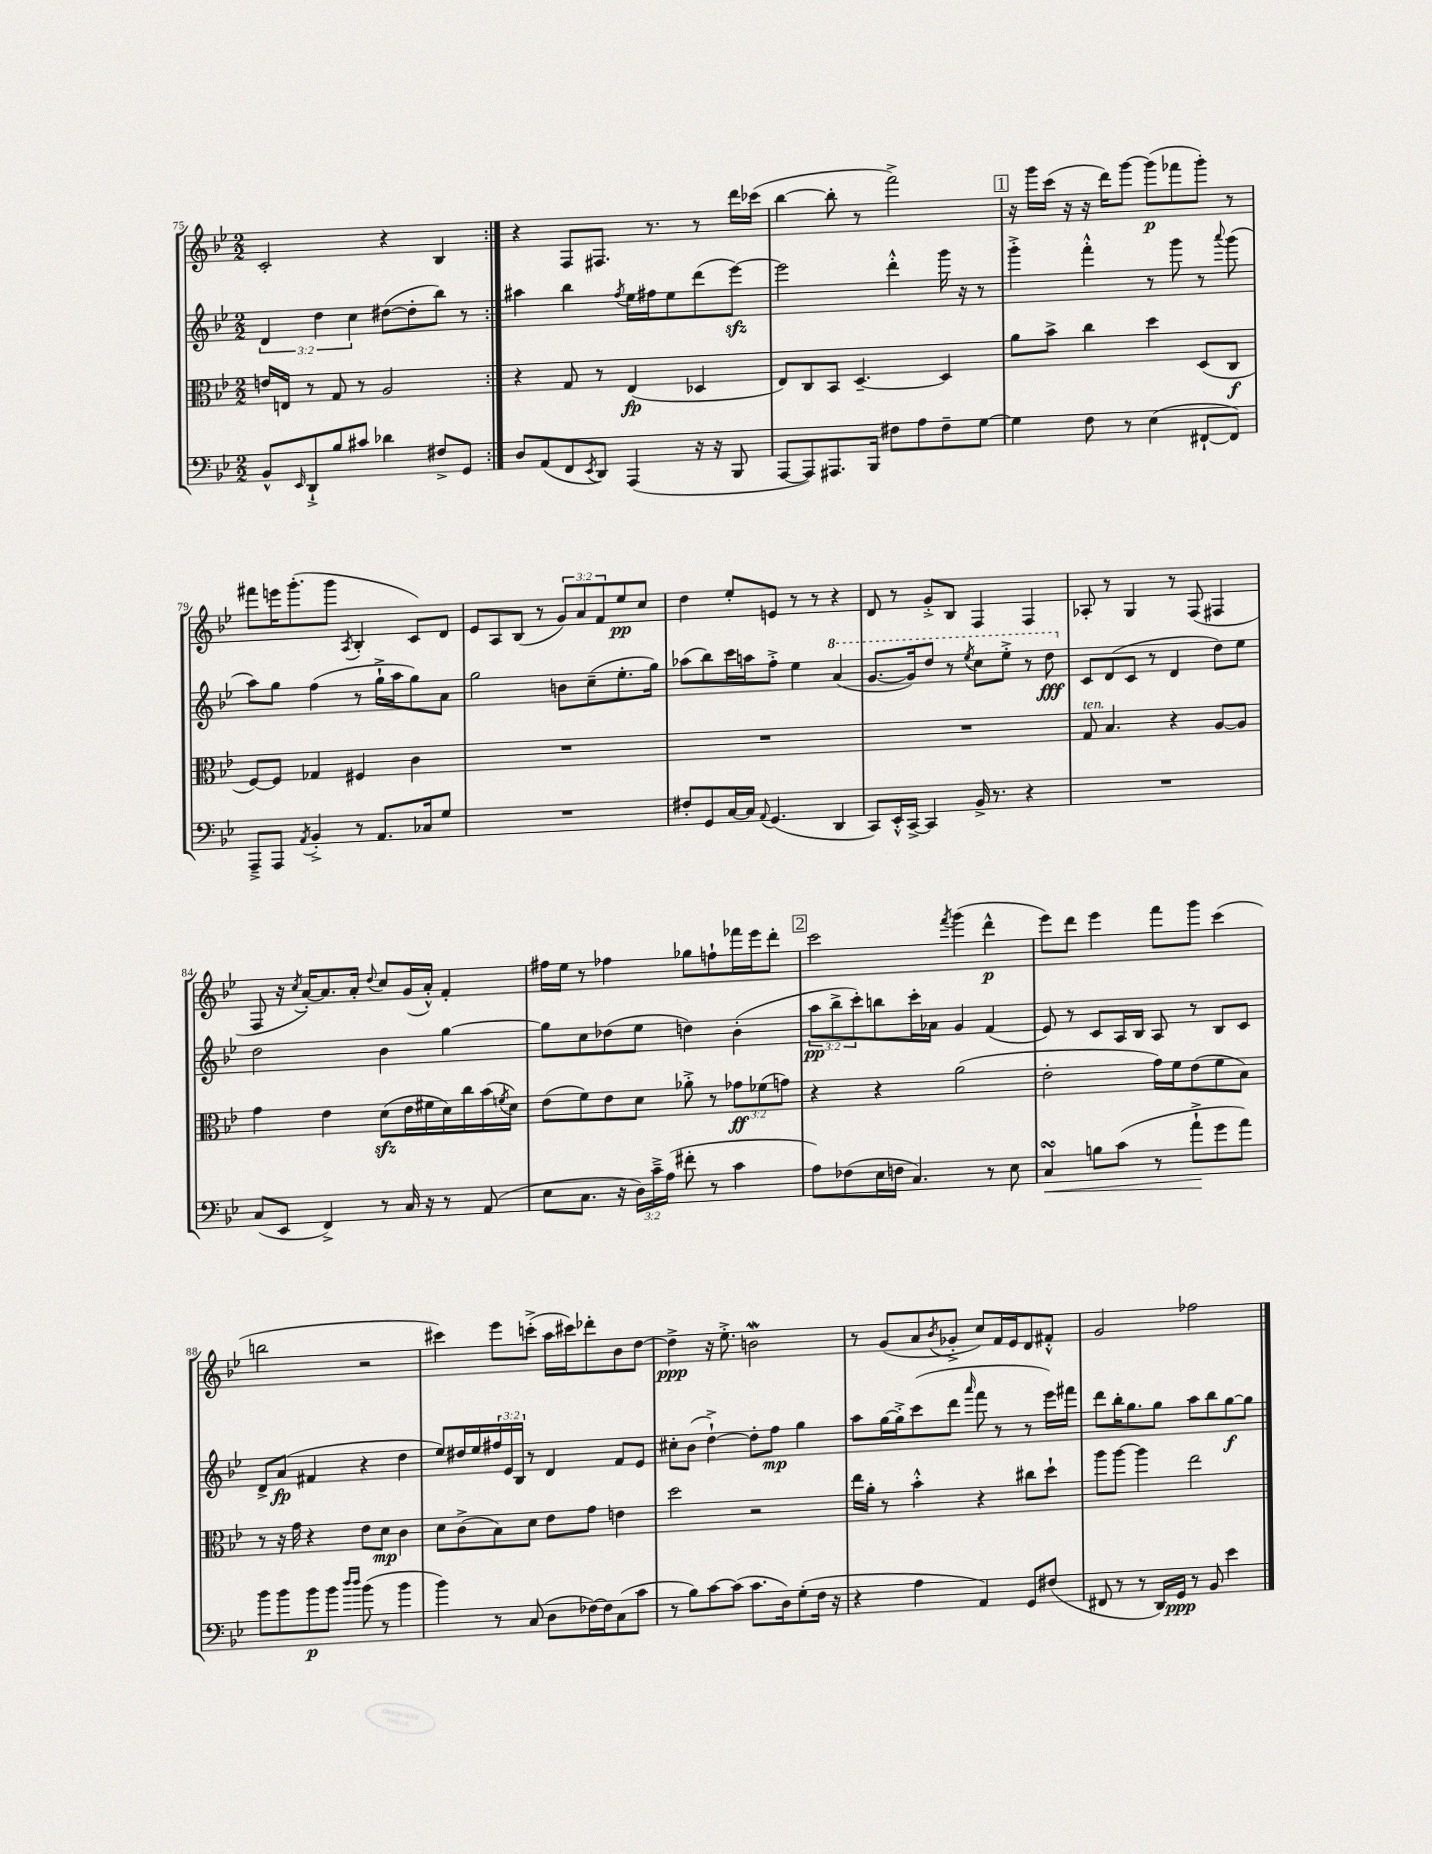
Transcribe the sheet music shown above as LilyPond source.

<<
\new StaffGroup <<
\new Staff = "s0" {
    \clef treble \key bes \major \numericTimeSignature \time 2/2 \override Staff.TupletNumber.text = #tuplet-number::calc-fraction-text
    \repeat volta 2 { c'2-. r4 bes4 | }
    r4 f8 fis8. r8. r8 d'''16 ces'''16( |
    bes''4~ bes''8-. r8 f'''2->) |
    \mark \markup { \box "1" } r16 g'''16 c'''16( r16 r16 d'''16) g'''8~ g'''8\p( fes'''8 g'''8-.) r8 |
    fis'''8 e'''16 g'''8.-.( g'''8 \acciaccatura { a8 } bes4-. c'8) d'8 |
    ees'8 a8 bes8( r8 \tuplet 3/2 { g'8) a'8 f'8 } ees''8\pp c''8 |
    d''4 ees''8-. e'8 r8 r8 r4 |
    d'8 r8 g'8-.-> bes8 f4 f4 |
    aes8-. r8 g4 r8 f8( fis4 |
    f8 r16 \acciaccatura { c''8 } a'16~-.) a'8. a'16-. \appoggiatura { d''8 } c''8 g'16( a'16-.-^) f'4-. |
    fis''16 ees''16 r8 fes''4 ges''8 f''8-! fes'''16 ees'''16 d'''8-. |
    \mark \markup { \box "2" } c'''2 \acciaccatura { f'''8 } g'''4( d'''4-^\p |
    ees'''8) d'''8 ees'''4 f'''8 g'''8 c'''4( |
    b''2 r2 |
    cis'''4) ees'''8 c'''8-.->( a''16 cis'''16) des'''8-. bes'8 d''8~ |
    d''4->\ppp r16 ees''8.-.-> b'2\mordent |
    r8 g'8( a'8 \acciaccatura { bes'8 } ges'8-.-> c''8) f'16 ees'16 d'8 fis'8-.-^ |
    g'2 fes''2 \bar "|." |
}
\new Staff = "s1" {
    \clef treble \key bes \major \numericTimeSignature \time 2/2 \override Staff.TupletNumber.text = #tuplet-number::calc-fraction-text
    \repeat volta 2 { \tuplet 3/2 { d'4 d''4 c''4 } dis''8~( dis''8-. bes''8) r8 | }
    ais''4 bes''4 \acciaccatura { f''8 } ees''16 fis''16 ees''8 d'''8( ees'''8~\sfz) |
    ees'''2 d'''4-.-^ g'''16 r16 r8 |
    \mark \markup { \box "1" } g'''4-.-> f'''4-.-^ r8 g'''8 r8 \appoggiatura { a'''8 } g'''8( |
    a''8) g''8 f''4( r8 g''16-!-> a''16 g''8) a'8 |
    g''2 b'8 c''8--( ees''8.-. g''16) |
    aes''8( bes''8) c'''16 a''16 f''8-.-> ees''4 \ottava #1 a''4( |
    g''8.~ g''16) d'''8 r8 \acciaccatura { ees'''8 } c'''8 ees'''8-.-> r8 d'''8\fff \ottava #0 |
    c'8 d'8( c'8 r8 d'4 d''8) ees''8 |
    d''2 bes'4 g''4~ |
    g''8 c''8 des''8( ees''8 d''4) bes'4-.( |
    \mark \markup { \box "2" } \tuplet 3/2 { a''8\pp bes''8-> c'''8-.) } b''8 c'''16-. aes'16 g'4 f'4( |
    ees'8) r8 c'8 a16 bes16 a8 r8 bes8 c'8 |
    d'8-> a'8\fp( fis'4 r4 d''4 |
    ees''8) dis''16 ees''16 \tuplet 3/2 { fis''16 ees'16 bes16 } r8 d'4 f'8 ees'8 |
    cis''8-. bes'8( d''4~-!->) d''8-. f''8\mp g''4 |
    a''8 g''16~ g''16-.-> c'''8( d'''8 \grace { a'''16 } f'''8 r8 r8 ees'''16) fis'''16 |
    d'''8 bes''16-. g''8. g''8 a''8 bes''8 g''8~\f g''8 \bar "|." |
}
\new Staff = "s2" {
    \clef alto \key bes \major \numericTimeSignature \time 2/2 \override Staff.TupletNumber.text = #tuplet-number::calc-fraction-text
    \repeat volta 2 { e'16 e16 r8 g8 r8 a2 | }
    r4 g8 r8 ees4\fp( des4 |
    ees8) c8 bes,8 d4.~-- d4 |
    \mark \markup { \box "1" } a'8 bes'8-> c''4 d''4 d8( c8\f |
    f8~) f8 ges4 fis4 c'4 |
    R1 |
    R1 |
    R1 |
    g8^\markup { \italic "ten." } bes4. r4 a8~ a8 |
    g'4 ees'4 d'8\sfz( ees'16 fis'16 d'16) c''16 bes'16( \acciaccatura { f'8 } d'16) |
    ees'8( f'8) ees'8 d'8 aes'8-.-> r8 \tuplet 3/2 { ges'8\ff fes'8( g'8) } |
    \mark \markup { \box "2" } r4 r4 a'2( |
    ees'2-. g'16) f'16 ees'8( f'8 bes8) |
    r8 r16 g'16 r4 ees'8 d'8\mp c'4 |
    d'8 c'8->( bes8) d'8 ees'8 g'8 e'4 |
    d''2 r2 |
    ees''16 a'16-. r8 bes'4-.-^ r4 cis''8 d''8-! |
    a''8 a''8~ a''4 ees''2 \bar "|." |
}
\new Staff = "s3" {
    \clef bass \key bes \major \numericTimeSignature \time 2/2 \override Staff.TupletNumber.text = #tuplet-number::calc-fraction-text
    \repeat volta 2 { bes,8-^ \grace { ees,16 } d,8-!-> bes8 cis'8 des'4 fis8-> g,8 | }
    d8 a,8( f,8 \acciaccatura { ees,8 } d,8) a,,4( r16 r16 bes,,8 |
    a,,8~ a,,8) ais,,8. bes,,16 fis8 a8 fis8-- g8~ |
    \mark \markup { \box "1" } g4 f8 r8 ees4( fis,8~-! fis,8) |
    a,,8---> a,,8 \acciaccatura { a,8 } bes,4-.-> r8 a,8. ces16 g8 |
    R1 |
    fis8-. g,8 c16~ c16 \appoggiatura { a,8 } g,4.( d,4 |
    c,8) ees,16-.-^ c,16~-> c,4 bes,16-> r8. r4 |
    R1 |
    c8( ees,8 f,4->) r8 c16 r16 r8 a,8( |
    ees8 c8. r16 \tuplet 3/2 { d16) c'16---> a16( } fis'8-. r8 c'4 |
    \mark \markup { \box "2" } a8) fes8( ees16 f16 c4.) r8 ees8 |
    c4\turn\< b8 c'8( r8 a'8-!->\! g'8 a'8) |
    bes'8 bes'8 bes'8\p bes'8 \grace { d''16 d''16 } bes'8( r8 bes'4 |
    bes'4) r8 c8( d8 fes16~) fes16 c8( c'8 |
    r8 bes8) c'8~ c'8( c'8. d16) g8-.( f16 r16 |
    r4 a4 a,4) g,8 fis8( |
    fis,8 r8 r8 d,16) g,16\ppp r8 bes,8 ees'4 \bar "|." |
}
>>
>>
\layout { \context { \Score currentBarNumber = #75 } }
